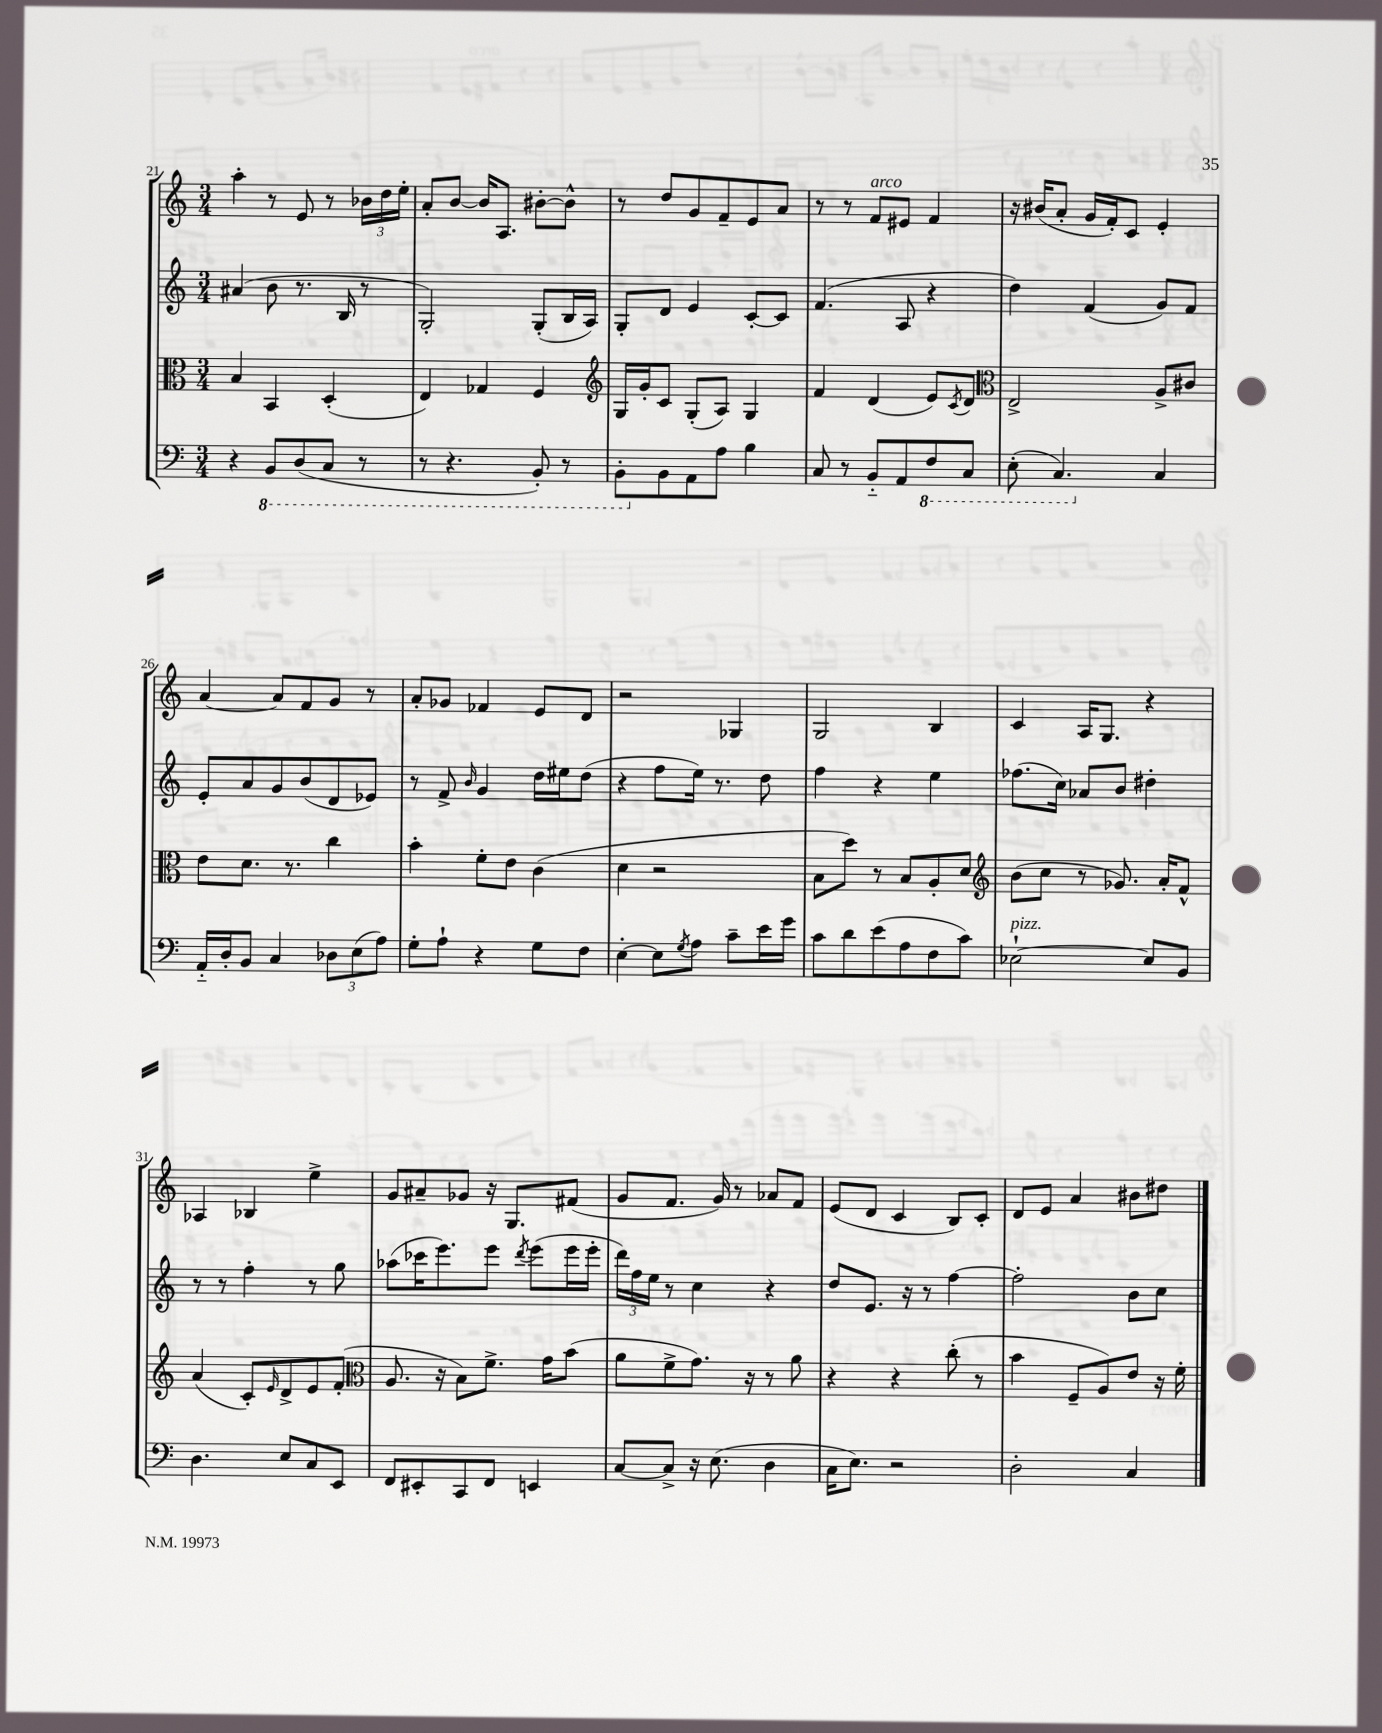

**kern	**kern	**kern	**kern
*staff4	*staff3	*staff2	*staff1
*clefF4	*clefC3	*clefG2	*clefG2
*k[]	*k[]	*k[]	*k[]
*M3/4	*M3/4	*M3/4	*M3/4
4r	4B	(4a#	4aa'
8BBB	4BB	8b	8r
(8DD	.	8.r	8e
8CC	(4D'	.	8r
.	.	16B	.
8r	.	8r	24b-
.	.	.	24dd
.	.	.	24ee'
=	=	=	=
8r	4E)	2G')	8a'
4.r	.	.	[8b
.	4G-	.	16b]
.	.	.	8.A
8BBB')	4F	(8G'	[8b#'
8r	.	16B	8b#^^]
.	.	16A)	.
=	=	=	=
*	*clefG2	*	*
8BBB'	16G	8G'	8r
.	16g'	.	.
8BB	8c	8d	8dd
8AA	(8G'	4e	8g
8A	8A)	.	8f~
4B	4G	[8c'	8e
.	.	8c]	8a
=	=	=	=
8C	4f	(4.f	8r
8r	.	.	8r
8BB'~	(4d	.	8f
8AA	.	8A	8e#
8FF	8e)	4r	4f
.	8qc	.	.
8CC	8d	.	.
=	=	=	=
*	*clefC3	*	*
(8EE'	2E^	4dd)	16r
.	.	.	(16b#
4.CC)	.	.	8a'
.	.	(4f	16g
.	.	.	16f')
.	.	.	8c
4C	8A^	8g)	4e'
.	8c#	8f	.
=	=	=	=
16AA'~	8e	8e'	[4a
16D'	.	.	.
8BB	8.d	8a	.
4C	.	8g	8a]
.	8.r	.	.
.	.	(8b	8f
12D-	4cc	8d	8g
(12E	.	.	.
.	.	8e-)	8r
12A)	.	.	.
=	=	=	=
8G'	4b'	8r	8a'
8A`	.	8f^	8g-
.	.	16qqb	.
4r	8f'	4g	4f-
.	8e	.	.
8G	(4c	16dd	8e
.	.	16ee#	.
8F	.	(8dd	8d
=	=	=	=
[4E'	4d	4r	2r
8E]	2r	8ff	.
8qG	.	.	.
8A	.	16ee)	.
.	.	8.r	.
8c~	.	.	4G-
16e	.	8dd	.
16g	.	.	.
=	=	=	=
8c	8B	4ff	2G
8d	8dd)	.	.
(8e	8r	4r	.
8A	8B	.	.
8F	8A'	4ee	4B
8c)	8d	.	.
=	=	=	=
*	*clefG2	*	*
[2E-`	(8b	(8.ff-	4c
.	8cc	.	.
.	.	16cc)	.
.	8r	8a-	16A
.	.	.	8.G
.	8.g-)	8b	.
8E-]	.	4dd#'	4r
.	16a'	.	.
8BB	8f^^	.	.
=	=	=	=
4.D	(4a	8r	4A-
.	.	8r	.
.	8c')	4ff'	4B-
.	16qqe	.	.
8E	8d^	.	.
8C	8e	8r	4ee^
8EE	(8f'	8gg	.
=	=	=	=
*	*clefC3	*	*
8FF	8.A	(8aa-	8g
8EE#'	.	16ccc-	8a#~
.	16r	8.eee)	.
8CC	8B)	.	8g-
8FF	8.f^	8eee	16r
.	.	.	8.G
.	.	8qddd	.
4EE	.	(8eee	.
.	16g	.	.
.	(8b	16eee	(8f#
.	.	16eee'	.
=	=	=	=
[8C	8a	24ddd)	8g
.	.	24ff	.
.	.	24ee	.
8C^]	8f^	8r	8.f
16r	8.g)	4cc	.
(8.E	.	.	16g)
.	.	.	8r
.	16r	.	.
4D	8r	4r	8a-
.	8a	.	8f
=	=	=	=
16C	4r	8dd	(8e
8.E)	.	.	.
.	.	8.e	8d
2r	4r	.	4c
.	.	16r	.
.	.	8r	.
.	(8cc'	[4ff	8B)
.	8r	.	8c'
=	=	=	=
2D'	4b	2ff']	8d
.	.	.	8e
.	8F~	.	4a
.	8A)	.	.
4C	8e	8b	8b#
.	16r	8cc	8dd#
.	16f'	.	.
==	==	==	==
*-	*-	*-	*-
